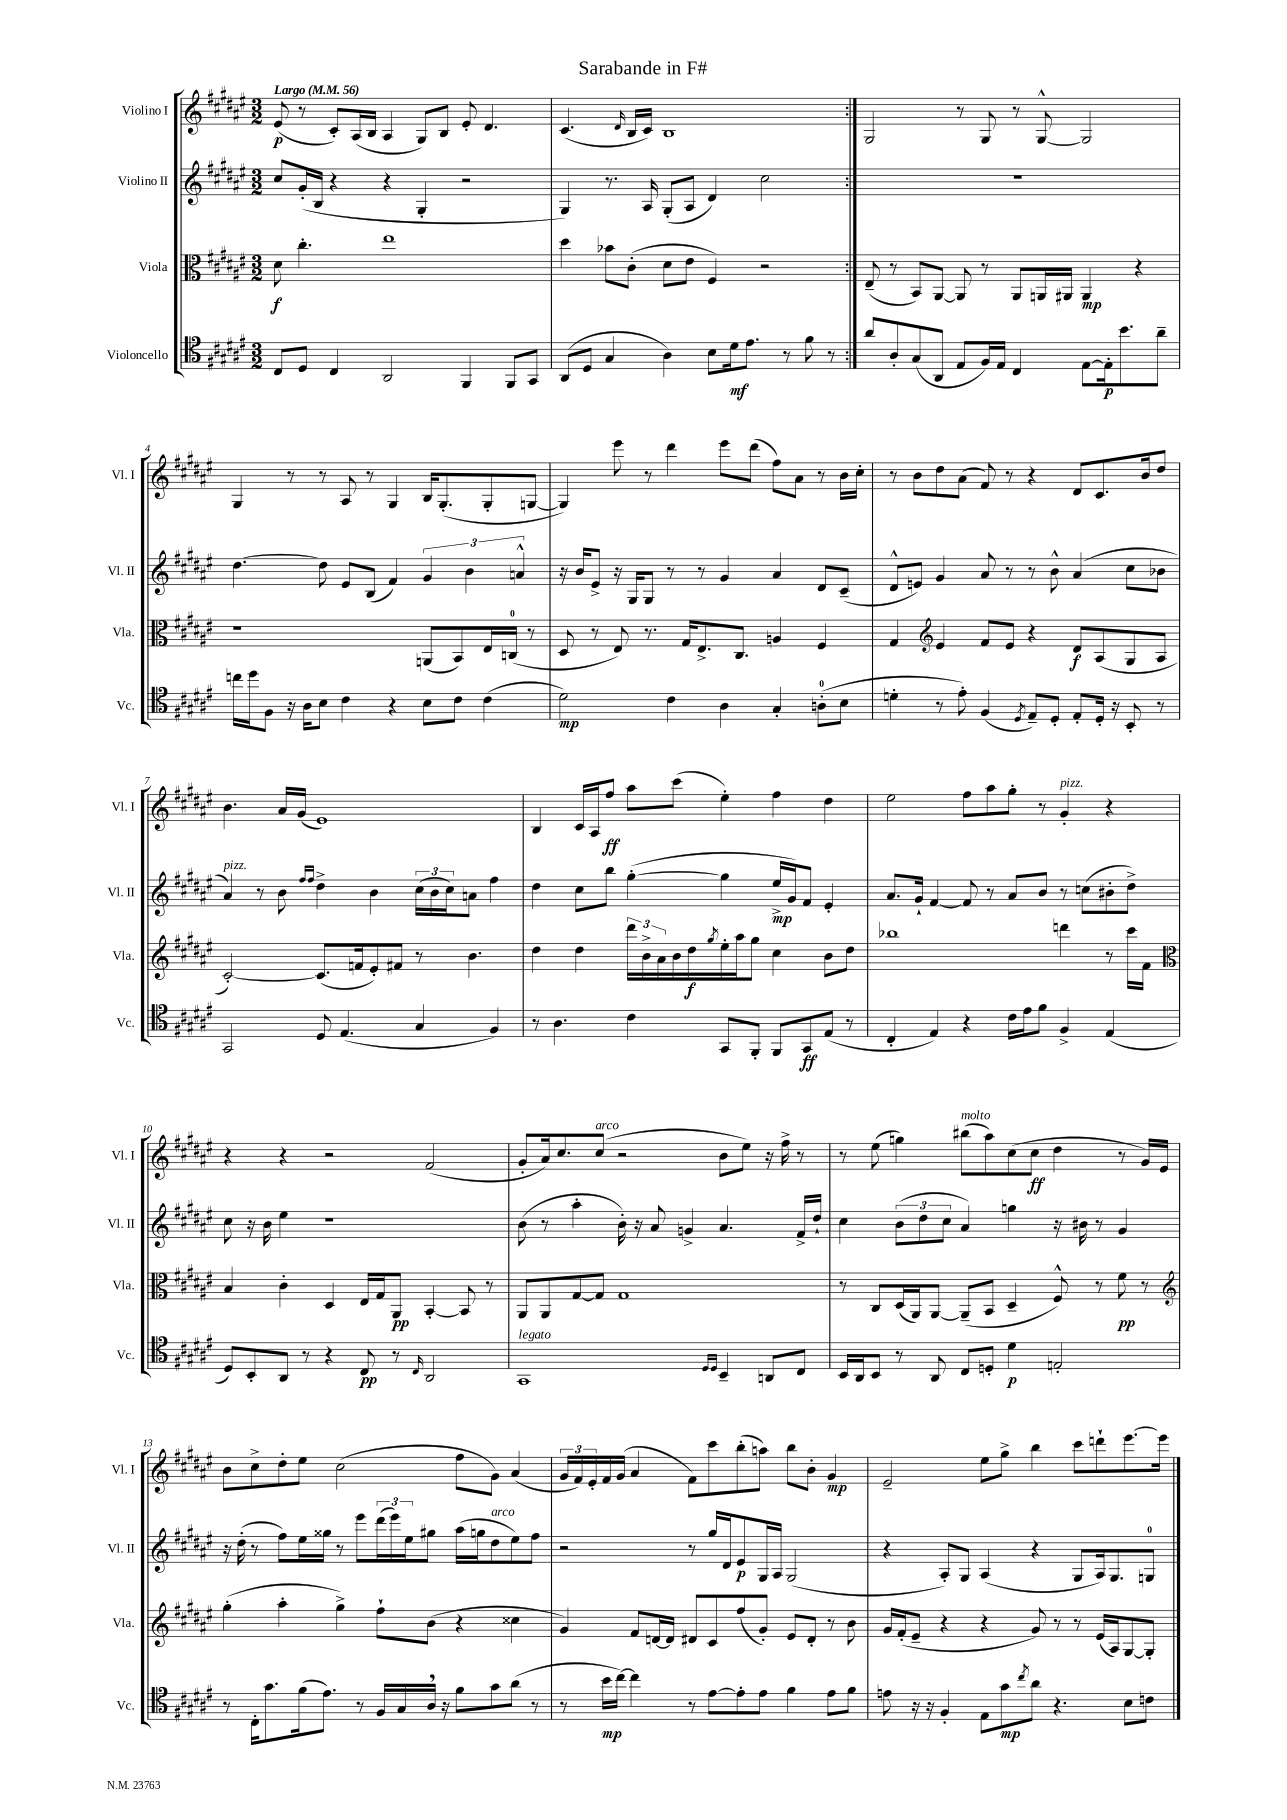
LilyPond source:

\header { title = "Sarabande in F#" }
<<
\new StaffGroup <<
\new Staff = "s0" \with { instrumentName = "Violino I" shortInstrumentName = "Vl. I" } {
    \clef treble \key fis \major \numericTimeSignature \time 3/2 \tempo "Largo" 4 = 56
    \repeat volta 2 { eis'8\p( r8 cis'8-.) ais16( b16 ais4 gis8) b8 eis'8-. dis'4. |
    cis'4.( \grace { dis'16 } b16 cis'16) b1 | }
    gis2 r8 gis8 r8 gis8~-^ gis2 |
    gis4 r8 r8 ais8 r8 gis4 b16 gis8.-.( gis8-. g8~ |
    g4) eis'''8 r8 dis'''4 eis'''8 dis'''8( fis''8) ais'8 r8 b'16 cis''16-. |
    r8 b'8 dis''8 ais'8( fis'8) r8 r4 dis'8 cis'8. b'16 dis''8 |
    b'4. ais'16 gis'16( eis'1) |
    b4 cis'16 ais16 fis''8\ff ais''8 cis'''8( eis''4-.) fis''4 dis''4 |
    eis''2 fis''8 ais''8 gis''8-. r8 gis'4-.^\markup { \italic "pizz." } r4 |
    r4 r4 r2 fis'2( |
    gis'8-. ais'16) cis''8. cis''8^\markup { \italic "arco" }( r2 b'8 eis''8) r16 fis''16-> r8 |
    r8 eis''8( g''4) bis''8^\markup { \italic "molto" }( ais''8) cis''8( cis''8\ff dis''4 r8 gis'16) eis'16 |
    b'8 cis''8-> dis''8-. eis''8 cis''2( fis''8 gis'8) ais'4( |
    \tuplet 3/2 { gis'16 fis'16) eis'16-. } fis'16 gis'16( ais'4 fis'8) cis'''8 b''8-.( a''8) b''8 b'8-. gis'4\mp |
    eis'2-- eis''8 gis''8-> b''4 cis'''8 d'''8-! eis'''8.~ eis'''16 \bar "|." |
}
\new Staff = "s1" \with { instrumentName = "Violino II" shortInstrumentName = "Vl. II" } {
    \clef treble \key fis \major \numericTimeSignature \time 3/2
    \repeat volta 2 { cis''8 gis'16-.( b16 r4 r4 gis4-. r2 |
    gis4) r8. ais16 gis8-.( ais8 dis'4) cis''2 | }
    R1. |
    dis''4.~ dis''8 eis'8 b8( fis'4) \tuplet 3/2 { gis'4 b'4 a'4-^ } |
    r16 b'16 eis'8-> r16 gis16 gis8 r8 r8 gis'4 ais'4 dis'8 cis'8--( |
    dis'8-^ e'8) gis'4 ais'8 r8 r8 b'8-^ ais'4( cis''8 bes'8 |
    ais'4^\markup { \italic "pizz." }) r8 b'8 \grace { fis''16 fis''16 } dis''4-> b'4 \tuplet 3/2 { cis''16( b'16 cis''16) } a'8 fis''4 |
    dis''4 cis''8 b''8 gis''4~-.( gis''4 eis''16->\mp gis'16) fis'8 eis'4-. |
    ais'8. gis'16-! fis'4~ fis'8 r8 ais'8 b'8 r8 c''8( bis'8-. dis''8->) |
    cis''8 r16 b'16 eis''4 r1 |
    b'8( r8 ais''4-. b'16-.) r16 ais'8 g'4-> ais'4. fis'16-> dis''16-! |
    cis''4 \tuplet 3/2 { b'8( dis''8 cis''8 } ais'4) g''4 r16 bis'16 r8 gis'4 |
    r16 dis''16-.( r8 fis''8) eis''16 gisis''16 r8 eis'''8 \tuplet 3/2 { dis'''16( eis'''16) eis''16 } gis''8 ais''16( g''16 dis''8^\markup { \italic "arco" } eis''8) fis''8 |
    r2 r8 gis''16 dis'16 eis'8\p gis16 ais16 gis2( |
    r4 ais8-.) gis8 ais4( r4 gis8 ais16) gis8. g8-0 \bar "|." |
}
\new Staff = "s2" \with { instrumentName = "Viola" shortInstrumentName = "Vla." } {
    \clef alto \key fis \major \numericTimeSignature \time 3/2
    \repeat volta 2 { dis'8\f cis''4.-. eis''1 |
    dis''4 bes'8 cis'8-.( dis'8 eis'8 fis4) r2 | }
    eis8--( r8 b,8) ais,8~ ais,8 r8 ais,8 a,16 ais,16 ais,4\mp r4 |
    r1 a,8( b,8) eis16 c16-0( r8 |
    dis8 r8 eis8) r8. gis16 eis8.-> cis8. a4 fis4 |
    gis4 \clef treble eis'4 fis'8 eis'8 r4 dis'8\f ais8( gis8 ais8 |
    cis'2~-.) cis'8.( f'16 eis'8-.) fis'8 r8 b'4. |
    dis''4 dis''4 \tuplet 3/2 { dis'''16 b'16-> ais'16 } b'16 dis''16\f \acciaccatura { gis''8 } eis''16-. ais''16 gis''8 cis''4 b'8 dis''8 |
    bes''1 d'''4 r8 cis'''16 fis'16 |
    \clef alto b4 cis'4-. dis4 eis16 gis16 ais,8\pp b,4~-. b,8 r8 |
    ais,8 ais,8 gis8~ gis8 gis1 |
    r8 cis8 dis16( ais,16) ais,8~ ais,8--( b,8 dis4-- fis8-^) r8 fis'8\pp r8 |
    \clef treble gis''4-.( ais''4-. gis''4->) fis''8-! b'8( r4 cisis''4 |
    gis'4) fis'8 d'16~ d'16 dis'8 cis'8 fis''8( gis'8-.) eis'8 dis'8-. r8 b'8 |
    gis'16 fis'16-.( eis'8-- r4 r4 gis'8) r8 r8 eis'16( ais16) gis8~ gis8-. \bar "|." |
}
\new Staff = "s3" \with { instrumentName = "Violoncello" shortInstrumentName = "Vc." } {
    \clef tenor \key fis \major \numericTimeSignature \time 3/2
    \repeat volta 2 { cis8 dis8 cis4 ais,2 fis,4 fis,8 gis,8 |
    ais,8( dis8 gis4 ais4) b8 dis'16\mf eis'8. r8 fis'8 r8 | }
    ais'8 ais8-. gis8( ais,8 eis8 fis16) eis16 cis4 eis8~ eis16-.\p b'8. ais'8-- |
    c''16 dis''16 fis8 r16 ais16 b8 cis'4 r4 b8 cis'8 cis'4( |
    dis'2\mp) cis'4 ais4 gis4-. a8-0-.( b8 |
    d'4-. r8 eis'8-.) fis4( \acciaccatura { dis8 } eis8--) dis8-. eis8-. dis16-. r16 b,8-. r8 |
    gis,2 dis8 eis4.( gis4 fis4) |
    r8 ais4. cis'4 gis,8 fis,8-. fis,8 gis,8\ff eis8( r8 |
    cis4-. eis4) r4 cis'16 eis'16 fis'8 fis4-> eis4( |
    dis8) b,8-. ais,8 r8 r4 cis8\pp r8 \grace { cis16 } ais,2 |
    gis,1^\markup { \italic "legato" } \grace { dis16 dis16 } b,4-- a,8 cis8 |
    b,16 ais,16 b,8 r8 ais,8 cis8 d8-. dis'4\p e2-. |
    r8 cis16-. gis'8. fis'16( eis'8.) r8 fis16 gis16 ais16 \breathe r16 fis'8 gis'8 ais'8( r8 |
    r8 b'16\mp cis''16~) cis''4 r8 eis'8~ eis'8-. eis'8 fis'4 eis'8 fis'8 |
    e'8 r16 r16 fis4-. eis8 gis'8\mp \acciaccatura { cis''8 } ais'8 r4. b8 c'8 \bar "|." |
}
>>
>>
